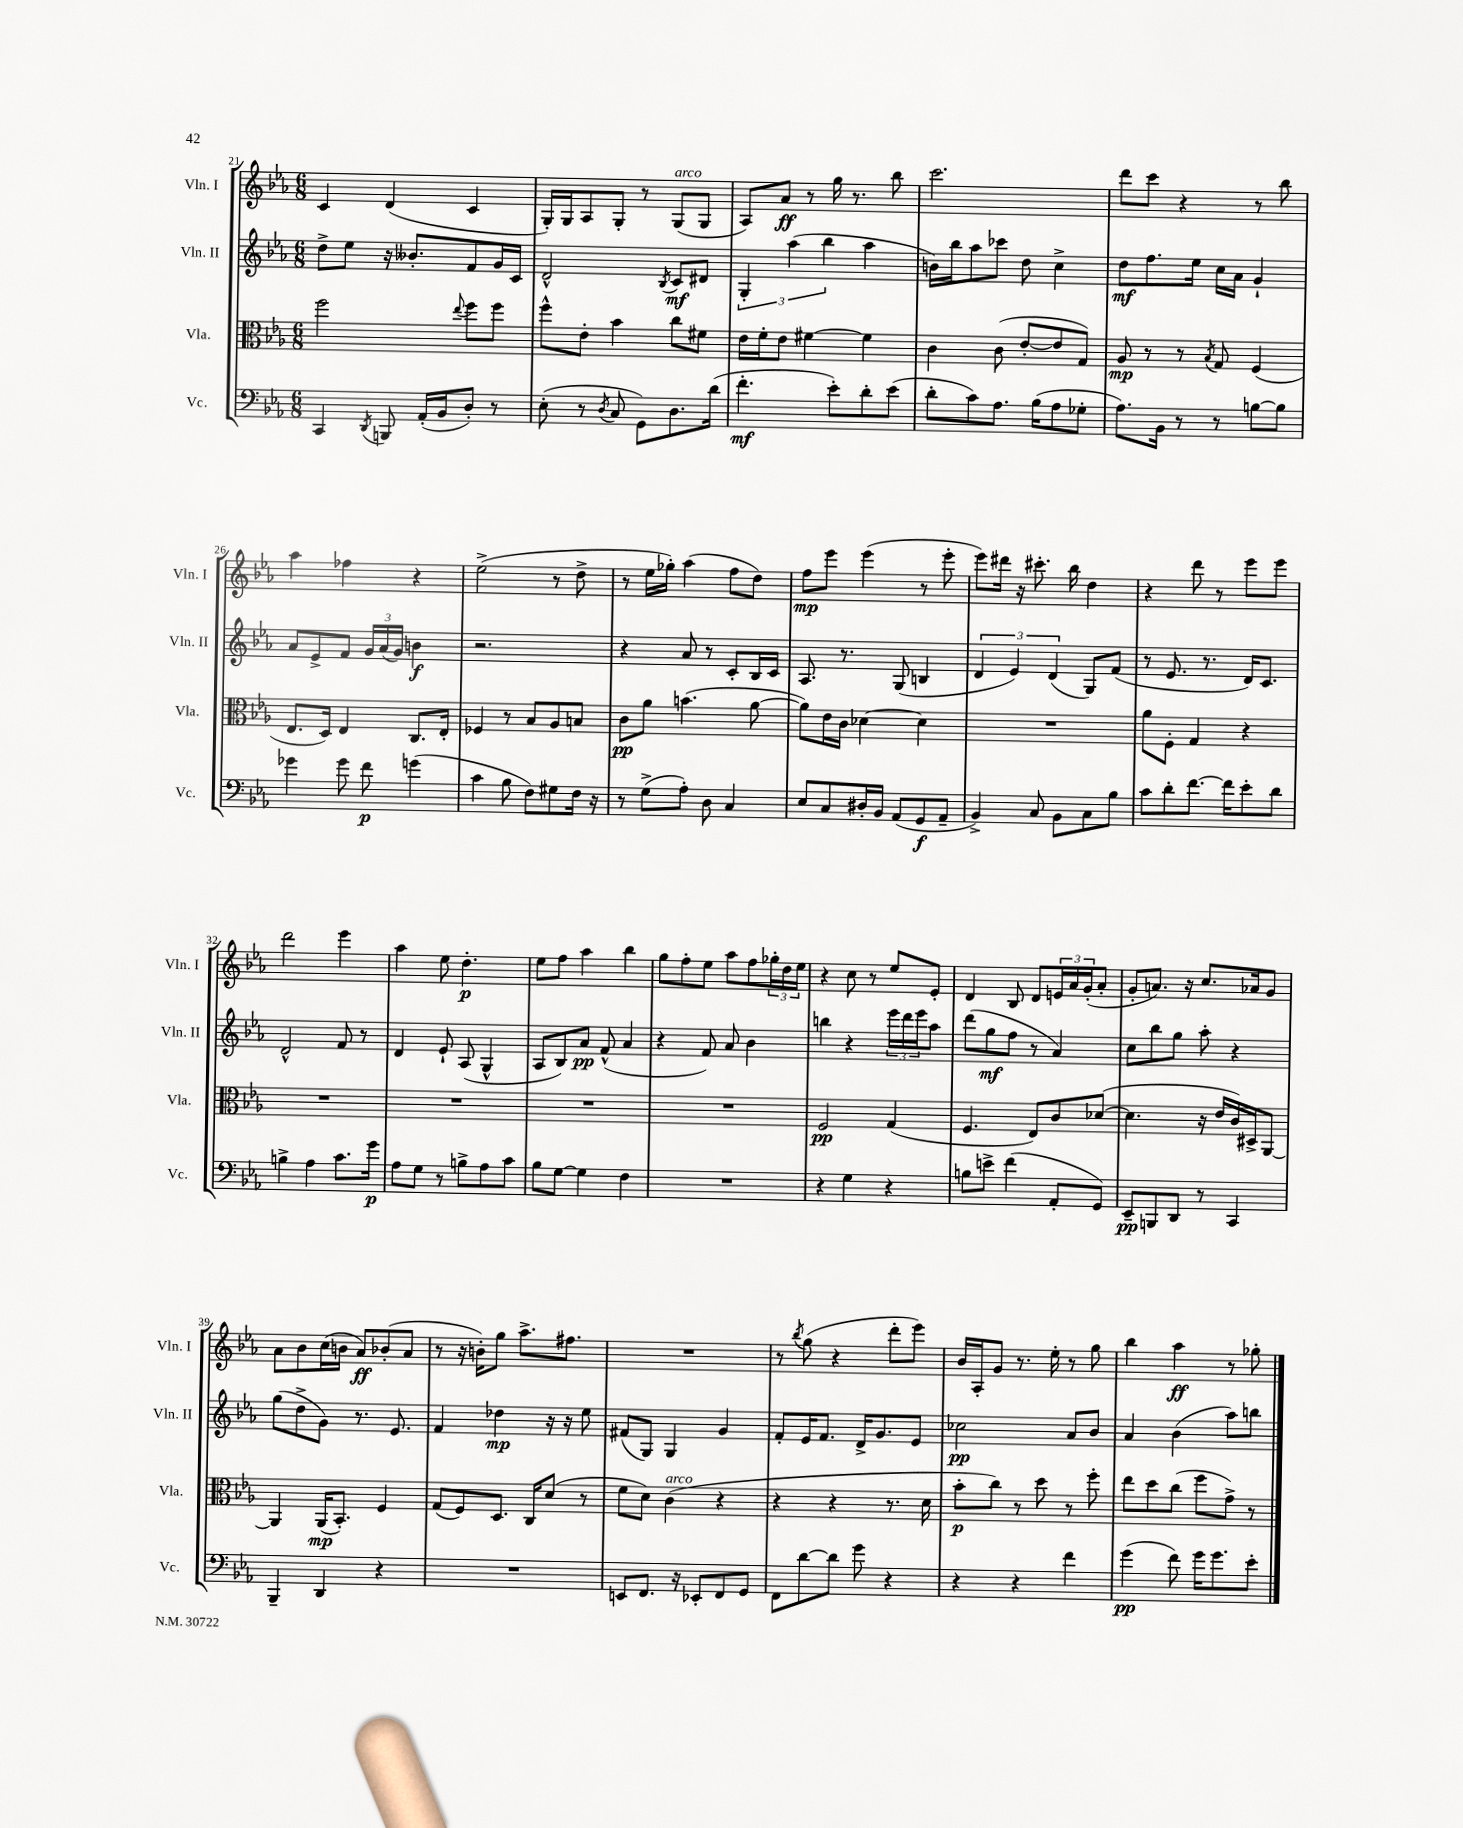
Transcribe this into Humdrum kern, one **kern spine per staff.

**kern	**kern	**kern	**kern
*staff4	*staff3	*staff2	*staff1
*clefF4	*clefC3	*clefG2	*clefG2
*k[b-e-a-]	*k[b-e-a-]	*k[b-e-a-]	*k[b-e-a-]
*M6/8	*M6/8	*M6/8	*M6/8
4CC/	2ff\	8dd^\L	4c/
.	.	8ee-\J	.
8qDD/	.	.	.
8BBB/	.	16r	(4d/
.	.	8.b--'/L	.
(16AA-'/LL	.	.	.
16BB-/J	.	.	.
.	8qqee-/	.	.
8D'/J)	8ff\L	8f/	4c/
8r	8ff\J	16g/L	.
.	.	16c/JJ	.
=	=	=	=
(8E-'\	8ff^^\L	2d^^/	16G'/LL)
.	.	.	16G/J
8r	8e-'\J	.	8A-/
8qD/	.	.	.
8C/	4b-\	.	8G'/J
8GG\L)	.	.	8r
.	.	8qB-/	.
8.D\	8cc\L	8c/L	(8G/L
.	8f#\J	8d#/J	8G/J
(16d\Jk	.	.	.
=	=	=	=
4.f'\	16e-\LL	6G'/	8A-/L)
.	16f'\J	.	.
.	8e-\J	.	8a-/J
.	.	(6aa-\	.
.	[4f#\	.	8r
.	.	6bb-\	.
8e-'\L)	.	.	16gg\
.	.	.	8.r
8d'\	4f#\]	4aa-\	.
(8e-\J	.	.	8bb-\
=	=	=	=
8d'\L	4c\	16b\LL)	2.ccc\
.	.	16bb-\J	.
8c\)	.	8aa-\	.
8.A-\J	(8c\	8ccc-\J	.
.	[8e-'/L	8dd\	.
(16B-\LK	.	.	.
8A-\	8e-/]	4cc^\	.
8G-'\J	8G/J)	.	.
=	=	=	=
8.A-\L)	8A-/	8dd\L	8ddd\L
.	8r	8.ff\	8ccc\J
16BB-\Jk	.	.	.
8r	8r	.	4r
.	.	16ee-\Jk	.
.	8qB-/	.	.
8r	8G/	16cc\LL	.
.	.	16a-\JJ	.
[8B\L	(4F/	4g`/	8r
8B\]J	.	.	8bb-\
=	=	=	=
4g-\	8.E-/L	8a-/L	4aa-\
.	.	8e-^/	.
.	16D/Jk)	.	.
8g-\	4E-/	8f/J	4ff-\
8f\	.	24g/LL	.
.	.	(24a-/	.
.	.	24g/JJ)	.
(4g\	8.C/L	4b\	4r
.	16E-'/Jk	.	.
=	=	=	=
4c\	4F-/	2.r	(2ee-^\
8B-\	8r	.	.
8F\L)	8B-/L	.	.
8G#\	8A-/	.	8r
16F\Jk	8B/J	.	8dd^\
16r	.	.	.
=	=	=	=
8r	8c\L	4r	8r
(8G^\L	8a-\J	.	16ee-\LL
.	.	.	16gg-'\JJ)
8A-'\J)	(4.b\	8a-/	(4aa-\
8D\	.	8r	.
4C/	.	8c'/L	8ff\L
.	[8a-\	16B-/L	8dd\J)
.	.	16c/JJ	.
=	=	=	=
8E-/L	8a-\]L)	8.A-/	8ff\L
8C/	16e-\L	.	8eee-\J
.	16c\JJ	8.r	.
16D#'/L	[4d-\	.	(4eee-\
16BB-/JJ	.	.	.
(8AA-/L	.	(8G/	.
8GG/	4d-\]	4B/	8r
8AA-~/J	.	.	8eee-'\
=	=	=	=
4BB-^/)	2.r	6d/	8eee-\L)
.	.	.	16ddd#\Jk
.	.	6e-/)	.
.	.	.	16r
8C/	.	.	8.ccc#'\
.	.	(6d/	.
8BB-\L	.	.	.
.	.	.	16bb-\
8C\	.	8G/L)	4dd\
8B-\J	.	(8f/J	.
=	=	=	=
8c\L	8a-\L	8r	4r
8d'\	8F'\J	8.e-/	.
[8.f\J	4G/	.	8ddd\
.	.	8.r	.
.	.	.	8r
16f\]LK	.	.	.
8e-'\	4r	16d/LK)	8eee-\L
.	.	8.c/J	.
8d\J	.	.	8eee-\J
=	=	=	=
4B^\	2.r	2d^^/	2ddd\
4A-\	.	.	.
8.c\L	.	8f/	4eee-\
.	.	8r	.
16g\Jk	.	.	.
=	=	=	=
8A-\L	2.r	4d/	4aa-\
8G\J	.	.	.
8r	.	8e-`/	8ee-\
8B^\L	.	(8A-/	4.dd'\
8A-\	.	4G^^/	.
8c\J	.	.	.
=	=	=	=
8B-\L	2.r	8A-/L	8ee-\L
[8G\J	.	8B-/)	8ff\J
4G\]	.	8a-/J	4aa-\
.	.	(8f^^/	.
4F\	.	4a-/	4bb-\
=	=	=	=
2.r	2.r	4r	8gg\L
.	.	.	8ff'\
.	.	8f/)	8ee-\J
.	.	8a-/	8aa-\L
.	.	4b-\	8ff\
.	.	.	24gg-'\L
.	.	.	24dd\
.	.	.	24ee-\JJ
=	=	=	=
4r	2F/	4bb\	4r
4G\	.	4r	8cc\
.	.	.	8r
4r	(4G/	24eee-\LL	8ee-/L
.	.	24ddd\	.
.	.	24eee-\J	.
.	.	8aa-\J	8e-'/J
=	=	=	=
8B\L	4.F/	(8ddd\L	4d/
8e^\J	.	8gg\	.
(4f\	.	8ff\J	8B-/
.	8E-/L)	8r	8d/L
8AA-'/L	8c/	4a-/)	24e/L
.	.	.	24a-/
.	.	.	(24g'/J
8GG/J)	([8d-/J	.	8a-'/J
=	=	=	=
8EE-~/L	4.d-\]	8cc\L	8g'/L
8BBB/	.	8bb-\	8.a/J)
8DD/J	.	8gg\J	.
.	.	.	16r
8r	16r	8aa-'\	8.cc/L
.	16e-/LL	.	.
4CC/	16c/)	4r	.
.	16D#^/J	.	16a-/k
.	[8AA-/J	.	8g/J
=	=	=	=
4BBB-~/	4AA-/]	(8gg\L	8a-\L
.	.	8dd^\	8b-\
4DD/	(16AA-/LK	8g\J)	(16cc\L
.	8.BB-'/J)	.	16b\JJ
.	.	8.r	8a-/L)
4r	4F/	.	(8b-'/
.	.	8.e-/	.
.	.	.	8a-/J
=	=	=	=
2.r	(8G/L	4f/	8r
.	8F/)	.	16r
.	.	.	16b'\LK)
.	8.D/J	4dd-\	8gg\J
.	.	.	8.aa-^\L
.	16C/LK	.	.
.	(8d/J	16r	.
.	.	16r	8.ff#\J
.	8r	8ee-\	.
=	=	=	=
8EE/L	8f\L	(8f#/L	2.r
8.FF/J	8d\J)	8G/J)	.
.	(4c\	4G/	.
16r	.	.	.
8EE-'/L	.	.	.
8FF/	4r	4g/	.
8GG/J	.	.	.
=	=	=	=
8FF\L	4r	8f'/L	8r
.	.	.	8qbb-/
[8d\	.	16e-/K	(8gg\
.	.	8.f/J	.
8d\]J	4r	.	4r
8g\	.	16d^/LK	.
.	.	8.g/	.
4r	8.r	.	8ddd'\L
.	.	8e-/J	8eee-\J)
.	16d\	.	.
=	=	=	=
4r	8b-'\L	2cc-\	16b-/LL
.	.	.	16A-'/J
.	8cc\J)	.	8g/J
4r	8r	.	8.r
.	8dd\	.	.
.	.	.	16ee-'\
4f\	8r	8a-/L	8r
.	8ff'\	8b-/J	8gg\
=	=	=	=
(4g\	8ee-\L	4a-/	4bb-\
.	8dd\	.	.
8f\)	(8cc\J	(4b-\	4aa-\
16g\LK	8ff\L	.	.
8.g\	.	.	.
.	8g^\J)	8aa-\L)	8r
8e-'\J	8r	8bb\J	8gg-'\
==	==	==	==
*-	*-	*-	*-
